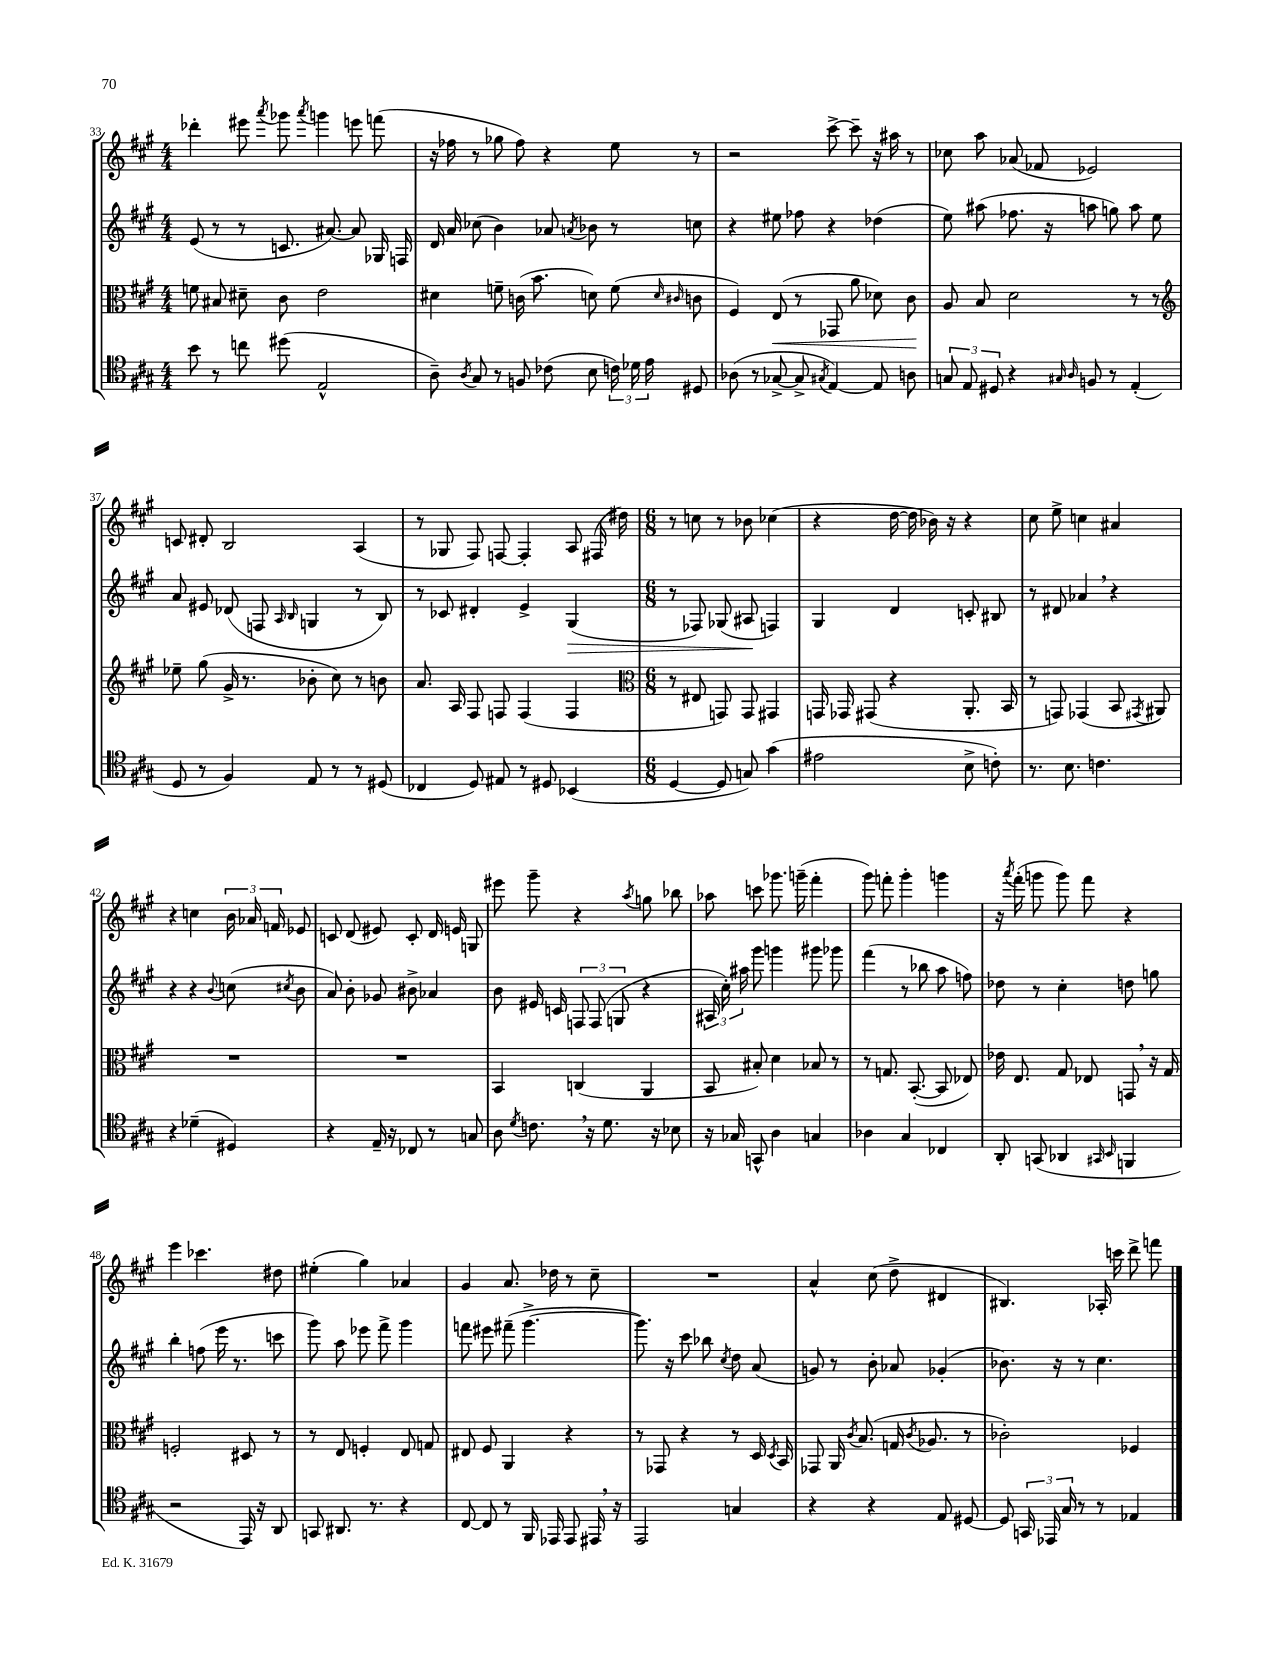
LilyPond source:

<<
\new StaffGroup <<
\new Staff = "s0" {
    \clef treble \key a \major \numericTimeSignature \time 4/4
    \autoBeamOff des'''4-. eis'''8 \acciaccatura { a'''8 } ges'''8 \acciaccatura { a'''8 } g'''4 e'''8 f'''8( |
    r16 fes''16 r8 ges''8 fes''8) r4 e''8 r8 |
    r2 cis'''8~-> cis'''8-- r16 ais''16 r8 |
    ces''8 a''8 aes'8( fes'8 ees'2) |
    c'8 dis'8-. b2 a4( |
    r8 ges8 fis8) f8~ f4-. a8 fis16( dis''16) |
    \numericTimeSignature \time 6/8 r8 c''8 r8 bes'8 ces''4( |
    r4 d''16~ d''16 bes'16) r16 r4 |
    cis''8 e''8-> c''4 ais'4 |
    r4 c''4 \tuplet 3/2 { b'16 aes'16 f'16 } ees'8 |
    c'8 d'8( eis'8) c'8-. d'16 e'16 g8 |
    eis'''8 gis'''8-- r4 \acciaccatura { a''8 } g''8 bes''8 |
    aes''8 c'''8 ges'''8. g'''16--( fis'''4-. |
    gis'''8) f'''8-. gis'''4-. g'''4 |
    r16 \acciaccatura { a'''8 } fis'''16-.( g'''8 g'''8) fis'''8 r4 |
    e'''4 ces'''4. dis''8 |
    eis''4-.( gis''4) aes'4 |
    gis'4 a'8. des''16 r8 cis''8-- |
    R2. |
    a'4-^ cis''8( d''8-> dis'4 |
    bis4.) aes16-. c'''16 d'''8-> f'''8 \bar "|." |
}
\new Staff = "s1" {
    \clef treble \key a \major \numericTimeSignature \time 4/4
    \autoBeamOff e'8( r8 r8 c'8. ais'8.~) ais'8 ges16 f16 |
    d'16 a'16 ces''8( b'4) aes'8 \acciaccatura { a'8 } bes'8 r8 c''8 |
    r4 eis''8 fes''8 r4 des''4( |
    e''8) ais''8( fes''8. r16 a''8 g''8) a''8 e''8 |
    a'8 eis'8 des'8( f8 \grace { a16 b16 } g4 r8 b8) |
    r8 ces'8 dis'4-. e'4-> gis4\>( |
    \numericTimeSignature \time 6/8 r8 fes8) ges8( ais8\! f4) |
    gis4 d'4 c'8-. bis8 |
    r8 dis'8 aes'4 \breathe r4 |
    r4 r4 \appoggiatura { b'8 } c''8( \acciaccatura { cis''8 } b'8 |
    a'8) b'8-. ges'8 bis'8-> aes'4 |
    b'8 eis'16 c'16 \tuplet 3/2 { f8 f8( g8 } r4 |
    \tuplet 3/2 { ais16 cis''16-.) ais''16 } gis'''8 g'''4 gis'''8 ges'''8 |
    fis'''4( r8 bes''8 a''8 f''8) |
    des''8 r8 cis''4-. d''8 g''8 |
    b''4-. f''8( e'''16 r8. c'''8 |
    gis'''8) a''8 ees'''8 fis'''8-> gis'''4 |
    f'''8 eis'''8 fis'''8--( gis'''4.~-> |
    gis'''8.) r16 cis'''8 bes''8 \acciaccatura { cis''8 } d''8 a'8( |
    g'8) r8 b'8-. aes'8 ges'4-.( |
    bes'8.) r16 r8 cis''4. \bar "|." |
}
\new Staff = "s2" {
    \clef alto \key a \major \numericTimeSignature \time 4/4
    \autoBeamOff f'8 bis8 dis'8-- cis'8 e'2 |
    dis'4 f'8-- c'16( b'8. d'8) f'8( \grace { d'16 cis'16 } c'8 |
    fis4) e8\<( r8 ges,8 a'8 des'8) cis'8\! |
    a8 b8 d'2 r8 r8 |
    \clef treble ees''8-- gis''8( gis'16-> r8. bes'8-. cis''8) r8 b'8 |
    a'8. a16 fis8 f8 f4( f4 |
    \numericTimeSignature \time 6/8 \clef alto r8 eis8 g,8) g,8 gis,4 |
    g,16 ges,16 gis,8( r4 a,8.-. b,16 |
    r8 g,8) ges,4( b,8 \acciaccatura { gis,8 } ais,8) |
    R2. |
    R2. |
    b,4 c4( a,4 |
    b,8 bis8-.) d'4 bes8 r8 |
    r8 g8. b,8.~-.( b,8 ees8) |
    ees'16 e8. gis8 ees8 g,8 \breathe r16 gis16 |
    f2-. dis8 r8 |
    r8 e8 f4-. e8 g8 |
    eis8 fis8 a,4 r4 |
    r8 ges,8 r4 r8 d16 \acciaccatura { d8 } b,16 |
    ges,8 a,16 \acciaccatura { cis'8 } b8.( g16 \acciaccatura { cis'8 } aes8. r8 |
    ces'2-.) fes4 \bar "|." |
}
\new Staff = "s3" {
    \clef tenor \key a \major \numericTimeSignature \time 4/4
    \autoBeamOff b'8 r8 c''8 dis''8( e2-^ |
    a8--) \acciaccatura { a8 } gis8 r8 f8 ces'8( b8 \tuplet 3/2 { c'16) des'16 e'16 } dis8 |
    aes8( r8 ges8~-> ges8-> \acciaccatura { gis8 } e4~) e8 a8 |
    \tuplet 3/2 { g8 e8 dis8 } r4 \grace { gis16 a16 } f8 r8 e4-.( |
    d8 r8 fis4) e8 r8 r8 dis8( |
    ces4 d8) eis8 r8 dis8 bes,4( |
    \numericTimeSignature \time 6/8 d4~ d8 g8) gis'4( |
    eis'2 b8-> c'8-.) |
    r8. b8. c'4. |
    r4 des'4--( dis4) |
    r4 e16-- r16 ces8 r8 g8 |
    a8 \acciaccatura { d'8 } c'8. \breathe r16 d'8. r16 bes8 |
    r16 ges16 g,8-^ a4 g4 |
    aes4 gis4 ces4 |
    a,8-. g,8( aes,4 \grace { gis,16 b,16 } f,4 |
    r2 e,16) r16 a,8 |
    g,8 ais,8. r8. r4 |
    cis8~ cis8 r8 fis,16 ees,16 ees,8 eis,16 \breathe r16 |
    e,2 g4 |
    r4 r4 e8 dis8~ |
    dis8 \tuplet 3/2 { g,16 ees,16 gis16 } r8 r8 ees4 \bar "|." |
}
>>
>>
\layout { \context { \Score currentBarNumber = #33 } }
